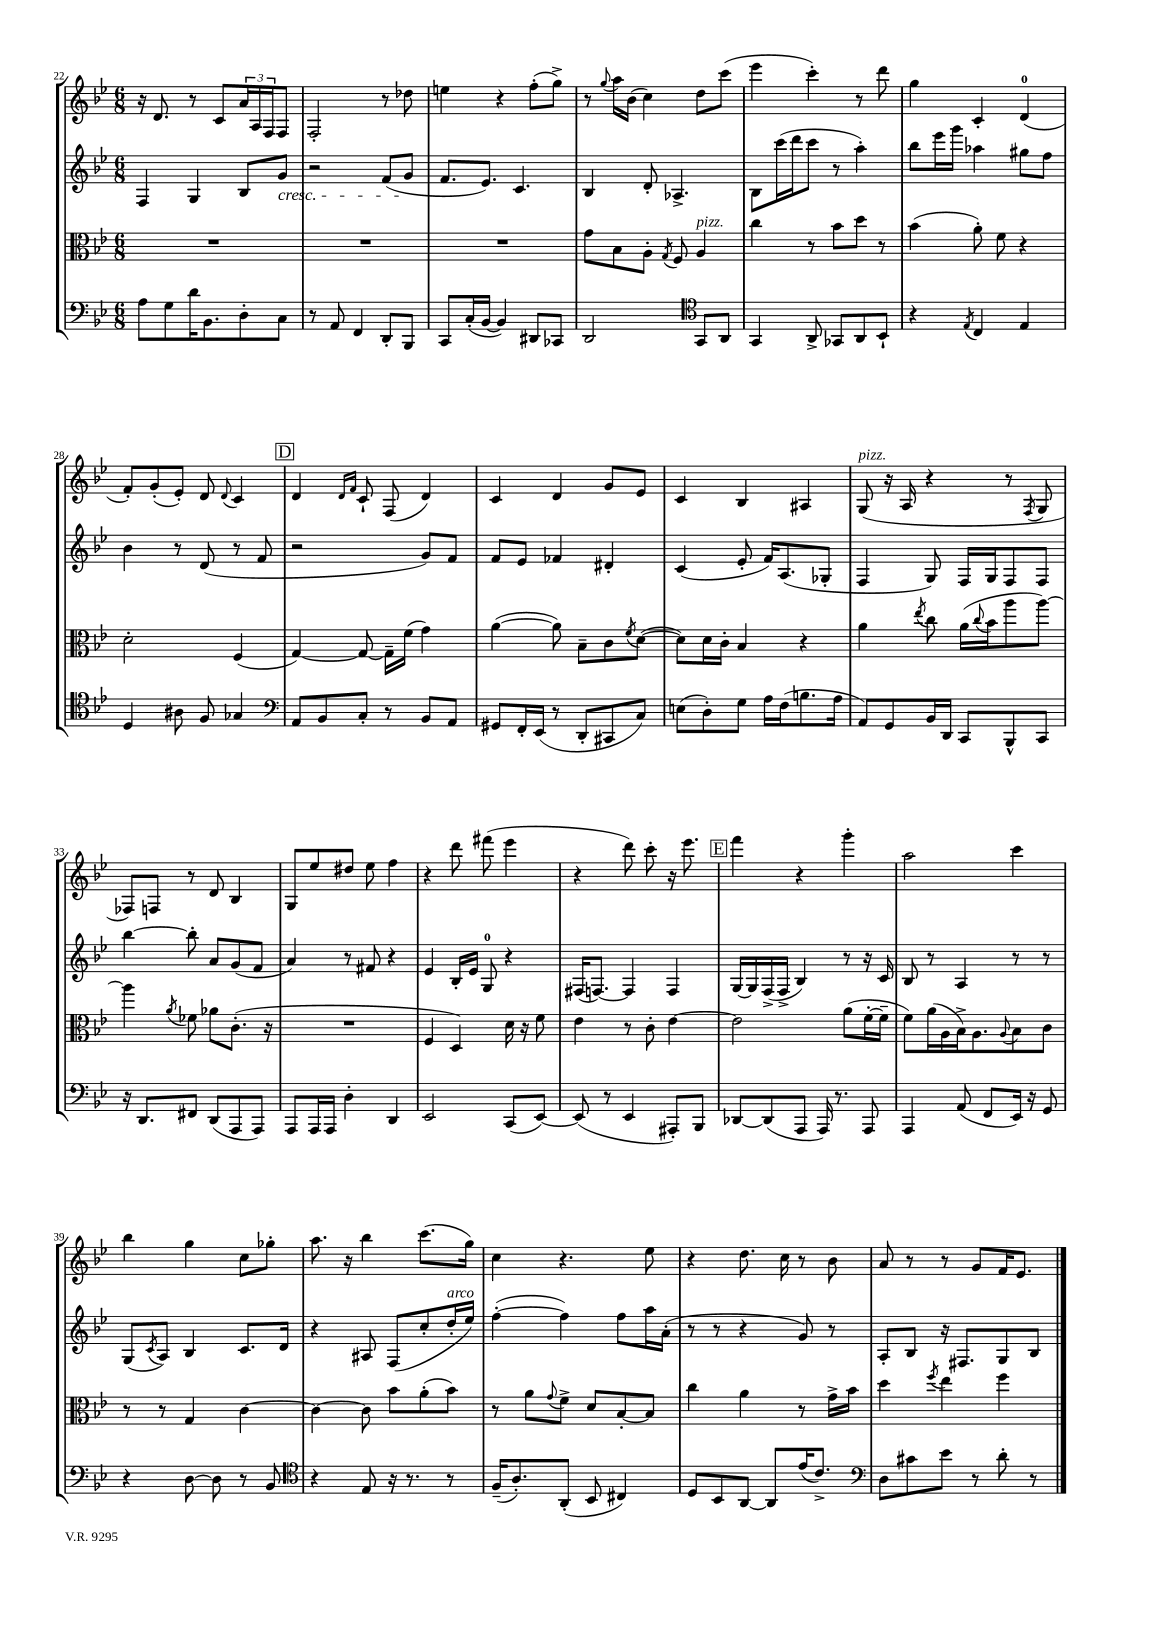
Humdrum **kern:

**kern	**kern	**kern	**kern
*part4	*part3	*part2	*part1
*staff4	*staff3	*staff2	*staff1
*clefF4	*clefC3	*clefG2	*clefG2
*k[b-e-]	*k[b-e-]	*k[b-e-]	*k[b-e-]
*M6/8	*M6/8	*M6/8	*M6/8
=22	=22	=22	=22
8A\L	2.r	4F/	16r
.	.	.	8.d/
8G\	.	.	.
16d\K	.	4G/	8r
8.BB-\	.	.	.
.	.	.	8c/L
8D'\	.	8B-/L	24a/L
.	.	.	24A/
.	.	.	24F/J
!	!	!LO:TX:b:i:t=cresc.	!
8C\J	.	8g/J	8F/J
=23	=23	=23	=23
8r	2.r	2r	2F'/
8AA/	.	.	.
4FF/	.	.	.
8DD'/L	.	(8f/L	8r
8BBB-/J	.	8g/J	8dd-X\
=24	=24	=24	=24
8CC/L	2.r	8.f/L	4een\
(16C'/L	.	.	.
[16BB-/JJ	.	8.e-/J)	.
4BB-/])	.	.	4r
.	.	4.c/	.
8DD#X/L	.	.	(8ff'\L
8CC-X/J	.	.	8gg^\J)
=25	=25	=25	=25
2DD/	8g\L	4B-/	8r
.	.	.	8qqgg/
.	8B-\	.	16aa\LL
.	.	.	(16b-\JJ
.	8A'\J	8d'/	4cc\)
.	8qG/	.	.
.	8F/	4.A-X^/	.
*clefC4	*	*	*
!	!LO:TX:a:i:t=pizz.	!	!
8GG/L	4A/	.	8dd\L
8AA/J	.	.	(8ccc\J
=26	=26	=26	=26
4GG/	4cc\	8B-\L	4eee-\
.	.	(16ccc\L	.
.	.	16ddd\J	.
8AA^/	8r	8ccc\J	4ccc'\)
8GG-X/L	8b-\L	8r	.
8AA/	8dd\J	4aa'\)	8r
8BB-`/J	8r	.	8ddd\
=27	=27	=27	=27
4r	(4b-\	8bb-\L	4gg\
.	.	16eee-\L	.
.	.	16ggg\JJ	.
8qE-/	.	.	.
4C/	8a'\)	4aa-X\	4c'/
.	8f\	.	.
4E-/	4r	8gg#X\L	(4d/
.	.	8ff\J	.
!!LO:LB:g=z
=28	=28	=28	=28
4D/	2d'\	4b-\	8f'/L)
.	.	.	(8g'/
8A#X\	.	8r	8e-'/J)
8F/	.	(8d/	8d/
.	.	.	8qqd/
4G-X/	(4F/	8r	4c/
.	.	8f/	.
!!LO:REH:place=s1:t=D
=29	=29	=29	=29
*clefF4	*	*	*
8AA/L	[4G/)	2r	4d/
8BB-/	.	.	.
.	.	.	16qqd/LL
.	.	.	16qqf/JJ
8C'/J	8G/_	.	8c`/
8r	16G~\LL]	.	(8F/
.	(16f\JJ	.	.
8BB-/L	4g\)	8g/L)	4d/)
8AA/J	.	8f/J	.
=30	=30	=30	=30
8GG#X/L	([4a\	8f/L	4c/
16FF'/L	.	8e-/J	.
(16EE-/JJ	.	.	.
8r	8a\])	4f-X/	4d/
8DD'/L	8B-~\L	.	.
8CC#X/	8c\	4d#X'/	8g/L
.	8qf/	.	.
8C/J)	([8d\J	.	8e-/J
=31	=31	=31	=31
(8En\L	8d\L])	(4c/	4c/
8D'\)	16d\L	.	.
.	16c'\JJ	.	.
8G\J	4B-/	8e-'/	4B-/
16A\LL	.	16f/KL)	.
(16F\J	.	(8.A/	.
8.Bn\	4r	.	4A#X/
.	.	8G-X'/J	.
16A\Jk	.	.	.
=32	=32	=32	=32
!	!	!	!LO:TX:a:i:t=pizz.
8AA/L)	4a\	4F/	(8G/
8GG/	.	.	16r
.	.	.	16A/
.	8qee-/	.	.
16BB-/L	8cc\	8G/)	4r
16DD/JJ	.	.	.
8CC/L	(16a\LL	16F/LL	.
.	8qqcc/	.	.
.	16b-\J	16G/J	.
8BBB-^^/	8aa\	8F/	8r
.	.	.	8qF/
8CC/J	[8aa\J)	8F/J	8G/
!!LO:LB:g=z
=33	=33	=33	=33
16r	4aa\]	[4bb-\	8F-X/L)
8.DD/L	.	.	.
.	.	.	8Fn/J
.	8qa/	.	.
8FF#X/J	8f-X\	8bb-'\]	8r
(8DD/L	8a-X\L	8a/L	8d/
8AAA/	(8.c'\J	(8g/	4B-/
8AAA/J)	.	8f/J	.
.	16r	.	.
=34	=34	=34	=34
8AAA/L	2.r	4a/)	8G/L
16AAA/L	.	.	8ee-/
16AAA/JJ	.	.	.
4D'\	.	8r	8dd#X/J
.	.	8f#X/	8ee-\
4DD/	.	4r	4ff\
=35	=35	=35	=35
2EE-/	4F/	4e-/	4r
.	4D/)	16B-'/LL	8ddd\
.	.	16e-/JJ	.
.	.	8G/	(8fff#X\
(8CC/L	16d\	4r	4eee-\
.	16r	.	.
[8EE-/J)	8f\	.	.
=36	=36	=36	=36
(8EE-/]	4e-\	(16F#X/KL	4r
.	.	[8.Fn/J)	.
8r	.	.	.
4EE-/	8r	4F/]	8ddd\)
.	8c'\	.	8ccc'\
8AAA#X'/L)	[4e-\	4F/	16r
.	.	.	8.eee-\
8BBB-/J	.	.	.
!!LO:REH:place=s1:t=E
=37	=37	=37	=37
[8DD-X/L	2e-\]	[16G/LL	4fff\
.	.	16G/]	.
(8DD-/]	.	(16F^/	.
.	.	16F^/JJ	.
8AAA/J	.	4B-/)	4r
16AAA/)	.	.	.
8.r	.	.	.
.	(8a\L	8r	4ggg'\
8AAA/	[16f'\L	16r	.
.	16f~\JJ]	16c/	.
=38	=38	=38	=38
4AAA/	8f\L)	8B-/	2aa\
.	(16a\L	8r	.
.	16A\	.	.
(8AA/	16B-^\J)	4A/	.
.	8.A\	.	.
8FF/L	.	.	.
.	8qqA/	.	.
16EE-/Jk)	8B-\	8r	4ccc\
16r	.	.	.
8GG/	8c\J	8r	.
!!LO:LB:g=z
=39	=39	=39	=39
4r	8r	(8G/L	4bb-\
.	.	8qc/	.
.	8r	8A/J)	.
[8D\	4G/	4B-/	4gg\
8D\]	.	.	.
8r	[4c\	8.c/L	8cc\L
8BB-/	.	.	8gg-X'\J
.	.	16d/Jk	.
=40	=40	=40	=40
*clefC4	*	*	*
4r	4c\_	4r	8.aa\
.	.	.	16r
8E-/	8c\]	8A#X/	4bb-\
16r	8b-\L	(8F/L	.
8.r	.	.	.
.	(8a'\	8cc'/	(8.ccc\L
!	!	!LO:TX:a:i:t=arco	!
8r	8b-\J)	16dd'/L	.
.	.	16ee-/JJ)	16gg\Jk)
=41	=41	=41	=41
(16F~/KL	8r	([4ff'\	4cc\
8.A'/)	.	.	.
.	8a\L	.	.
.	8qqg/	.	.
(8AA'/J	8f^\J	4ff\])	4.r
8BB-/	8d/L	.	.
4C#X/)	[8B-'/	8ff\L	.
.	8B-/J]	16aa\L	8ee-\
.	.	(16a'\JJ	.
=42	=42	=42	=42
8D/L	4cc\	8r	4r
8BB-/	.	8r	.
[8AA/J	4a\	4r	8.dd\
8AA/L]	.	.	.
.	.	.	16cc\
(16e-/K	8r	8g/)	8r
8.c^/J)	.	.	.
.	16g^\LL	8r	8b-\
.	16b-\JJ	.	.
=43	=43	=43	=43
*clefF4	*	*	*
8D\L	4dd\	8A'/L	8a/
8c#X\	.	8B-/J	8r
.	8qff/	.	.
8e-\J	4ee-\	16r	8r
.	.	8.F#X/L	.
8r	.	.	8g/L
8d'\	4ff\	8G/	16f/K
.	.	.	8.e-/J
8r	.	8B-/J	.
==	==	==	==
*-	*-	*-	*-
